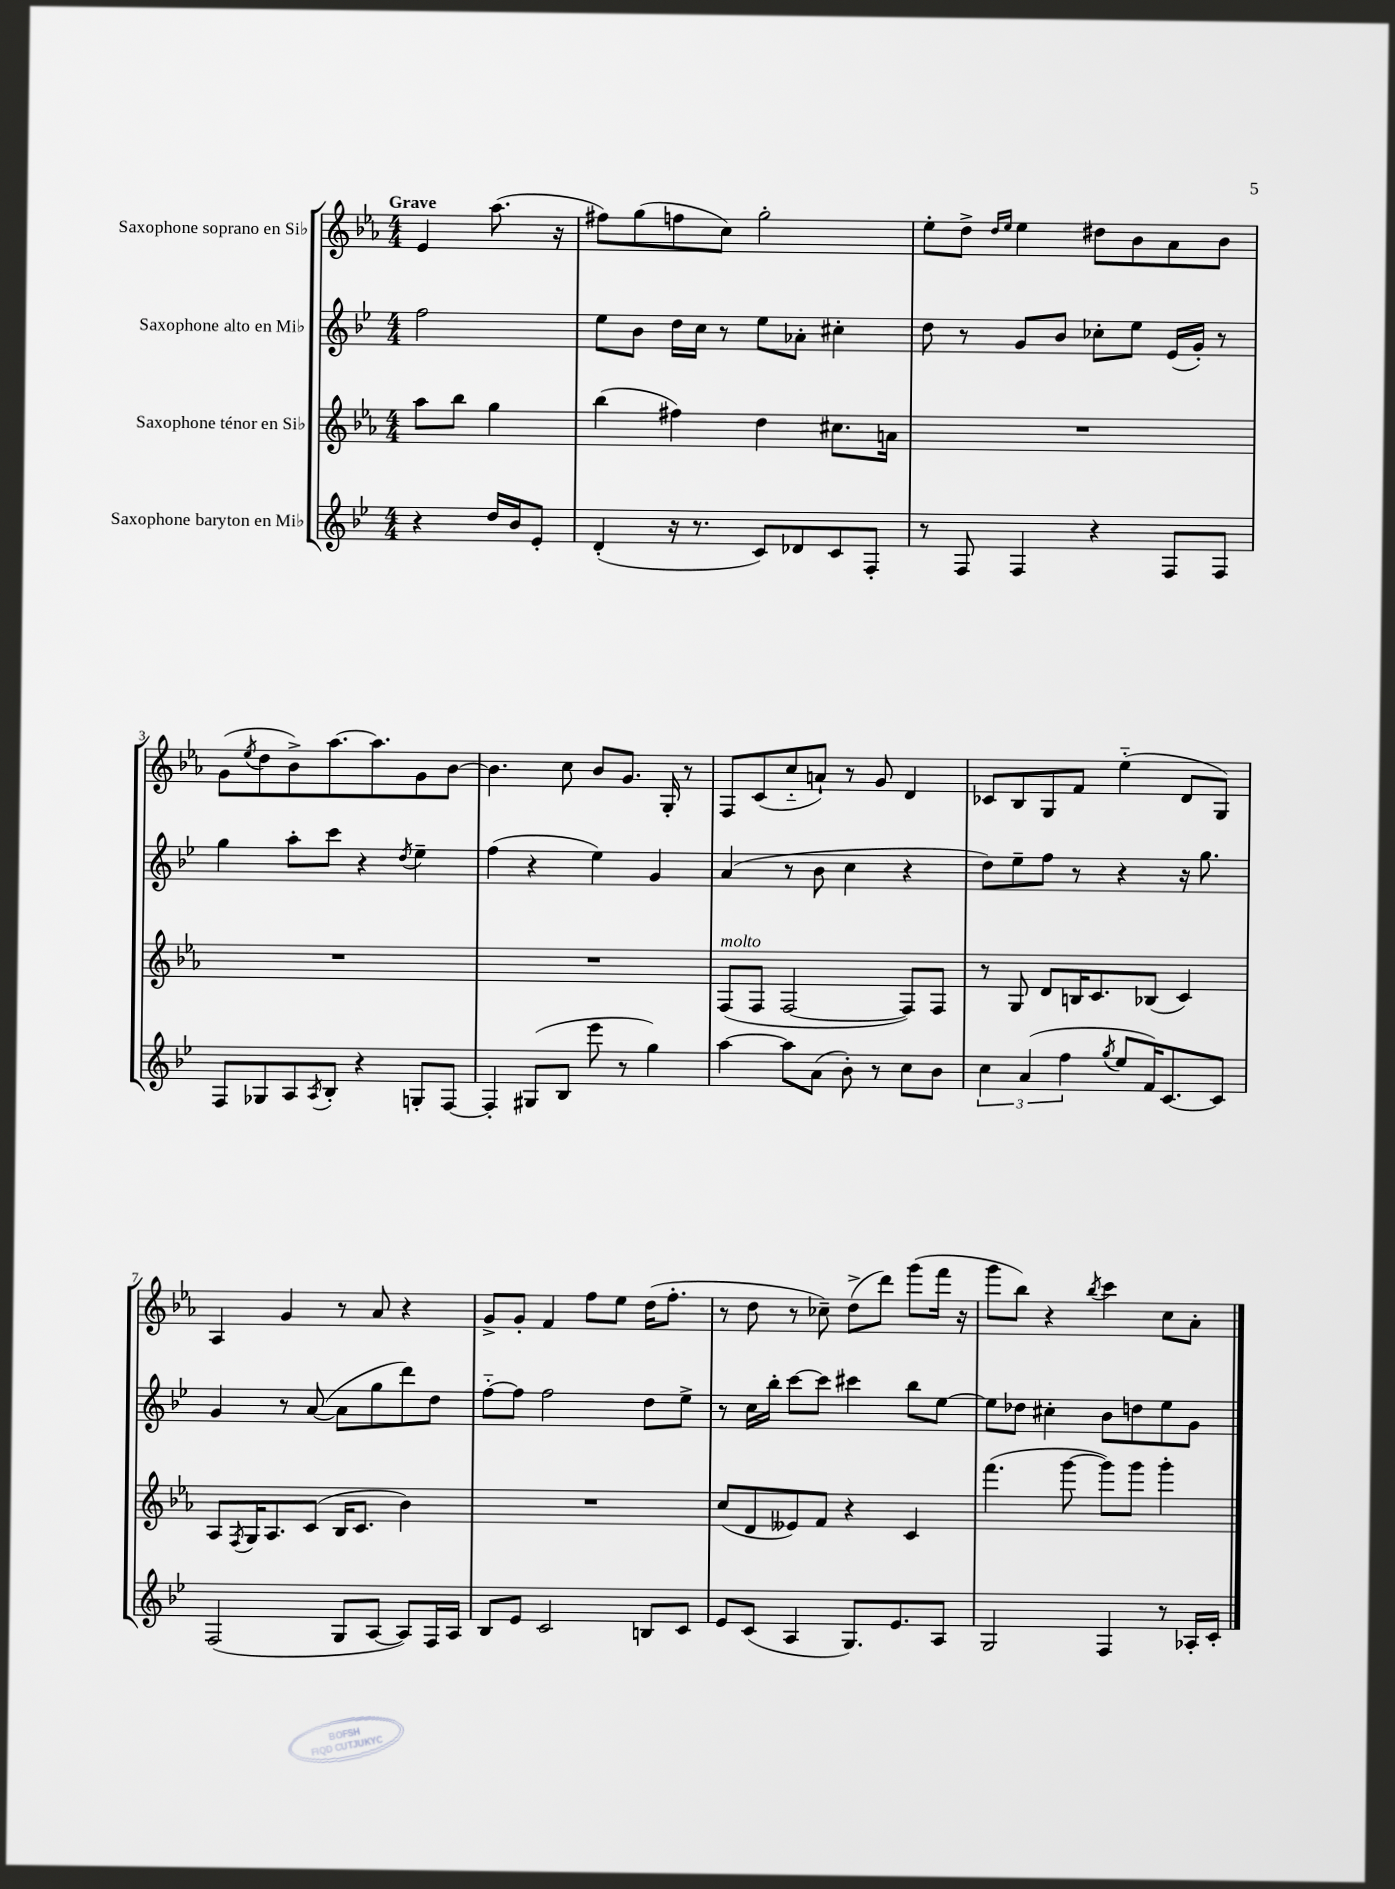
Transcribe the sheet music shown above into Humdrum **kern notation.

**kern	**kern	**kern	**kern
*part4	*part3	*part2	*part1
*staff4	*staff3	*staff2	*staff1
*I"Saxophone baryton en Mi♭	*I"Saxophone ténor en Si♭	*I"Saxophone alto en Mi♭	*I"Saxophone soprano en Si♭
*clefG2	*clefG2	*clefG2	*clefG2
*k[b-e-]	*k[b-e-a-]	*k[b-e-]	*k[b-e-a-]
*M4/4	*M4/4	*M4/4	*M4/4
=	=	=	=
!	!	!	!LO:TX:a:B:t=Grave
4r	8aa-\L	2ff\	4e-/
.	8bb-\J	.	.
16dd/LL	4gg\	.	(8.aa-\
16b-/J	.	.	.
8e-'/J	.	.	.
.	.	.	16r
=1	=1	=1	=1
(4d'/	(4bb-\	8ee-\L	8ff#X\L)
.	.	8b-\J	(8gg\
16r	4ff#X\)	16dd\LL	8ffn\
8.r	.	16cc\JJ	.
.	.	8r	8cc\J)
8c/L)	4dd\	8ee-\L	2gg'\
8d-X/	.	8a-X'\J	.
8c/	8.cc#X\L	4cc#X'\	.
8F'/J	.	.	.
.	16an\Jk	.	.
=2	=2	=2	=2
8r	1r	8dd\	8ee-'\L
8F/	.	8r	8dd^\J
.	.	.	16qqdd/LL
.	.	.	16qqee-/JJ
4F/	.	8g/L	4ee-\
.	.	8b-/J	.
4r	.	8cc-X'\L	8dd#X\L
.	.	8ee-\J	8b-\
8F/L	.	(16e-/LL	8a-\
.	.	16g'/JJ)	.
8F/J	.	8r	8b-\J
!!LO:LB:g=z
=3	=3	=3	=3
8F/L	1r	4gg\	(8g\L
.	.	.	8qee-/
8G-X/	.	.	8dd\
8A/	.	8aa'\L	8b-^\)
8qA/	.	.	.
8B-'/J	.	8ccc\J	[8.aa-\
4r	.	4r	.
.	.	.	8.aa-\]
.	.	8qdd/	.
8Gn'/L	.	4ee-~\	8g\
[8F/J	.	.	[8b-\J
=4	=4	=4	=4
4F'/]	1r	(4ff\	4.b-\]
(8G#X/L	.	4r	.
8B-/J	.	.	8cc\
8eee-\	.	4ee-\)	8b-/L
8r	.	.	8.g/J
4gg\)	.	4g/	.
.	.	.	16G'/
.	.	.	8r
=5	=5	=5	=5
!	!LO:TX:a:i:t=molto	!	!
[4aa\	(8F/L	(4a/	8F/L
.	8F/J	.	(8c/
8aa\L]	[2F/	8r	8cc/
(8a\J	.	8b-\	8an`/J)
8b-'\)	.	4cc\	8r
8r	.	.	8g/
8cc\L	8F/L])	4r	4d/
8b-\J	8F/J	.	.
=6	=6	=6	=6
6cc\	8r	8dd\L)	8c-X/L
.	8G/	8ee-~\	8B-/
(6a/	.	.	.
.	8d/L	8ff\J	8G/
6ff\	.	.	.
.	16Bn/K	8r	8f/J
.	8.c/	.	.
8qgg/	.	.	.
8ee-/L	.	4r	(4ee-\
16f/K)	(8B-X/J	.	.
[8.c/	.	.	.
.	4c/)	16r	8d/L
.	.	8.gg\	.
8c/J]	.	.	8G/J)
!!LO:LB:g=z
=7	=7	=7	=7
(2F/	8A-/L	4g/	4A-/
.	8qF/	.	.
.	16G/K	.	.
.	8.A-/	.	.
.	.	8r	4g/
.	(8c/J	([8a/	.
8G/L	16B-/KL	8a\L]	8r
.	8.c/J	.	.
[8A/J	.	8gg\	8a-/
8A/L])	4b-\)	8ddd\)	4r
16F/L	.	8dd\J	.
16A/JJ	.	.	.
=8	=8	=8	=8
8B-/L	1r	[8ff\L	8g^/L
8e-/J	.	8ff\J]	8g'/J
2c/	.	2ff\	4f/
.	.	.	8ff\L
.	.	.	8ee-\J
8Bn/L	.	8dd\L	(16dd\KL
.	.	.	8.ff'\J
8c/J	.	8ee-^\J	.
=9	=9	=9	=9
8e-/L	(8cc/L	8r	8r
(8c/J	8d/	16cc\LL	8dd\
.	.	16bb-'\JJ	.
4A/	8e--X/)	[8ccc\L	8r
.	8f/J	8ccc\J]	8cc-X~\)
8.G/L)	4r	4ccc#X\	(8dd^\L
.	.	.	8ddd\J)
8.e-/	.	.	.
.	4c/	8bb-\L	(8ggg\L
8A/J	.	[8ee-\J	16fff\Jk
.	.	.	16r
=10	=10	=10	=10
2G/	(4.fff\	8ee-\L]	8ggg\L
.	.	8dd-X\J	8bb-\J)
.	.	4cc#X'\	4r
.	[8ggg\	.	.
.	.	.	8qbb-/
4F/	8ggg\L])	8b-\L	4ccc\
.	8ggg\J	8ddn\	.
8r	4ggg'\	8ee-\	8cc\L
16A-X'/LL	.	8g\J	8a-'\J
16c'/JJ	.	.	.
==	==	==	==
*-	*-	*-	*-
